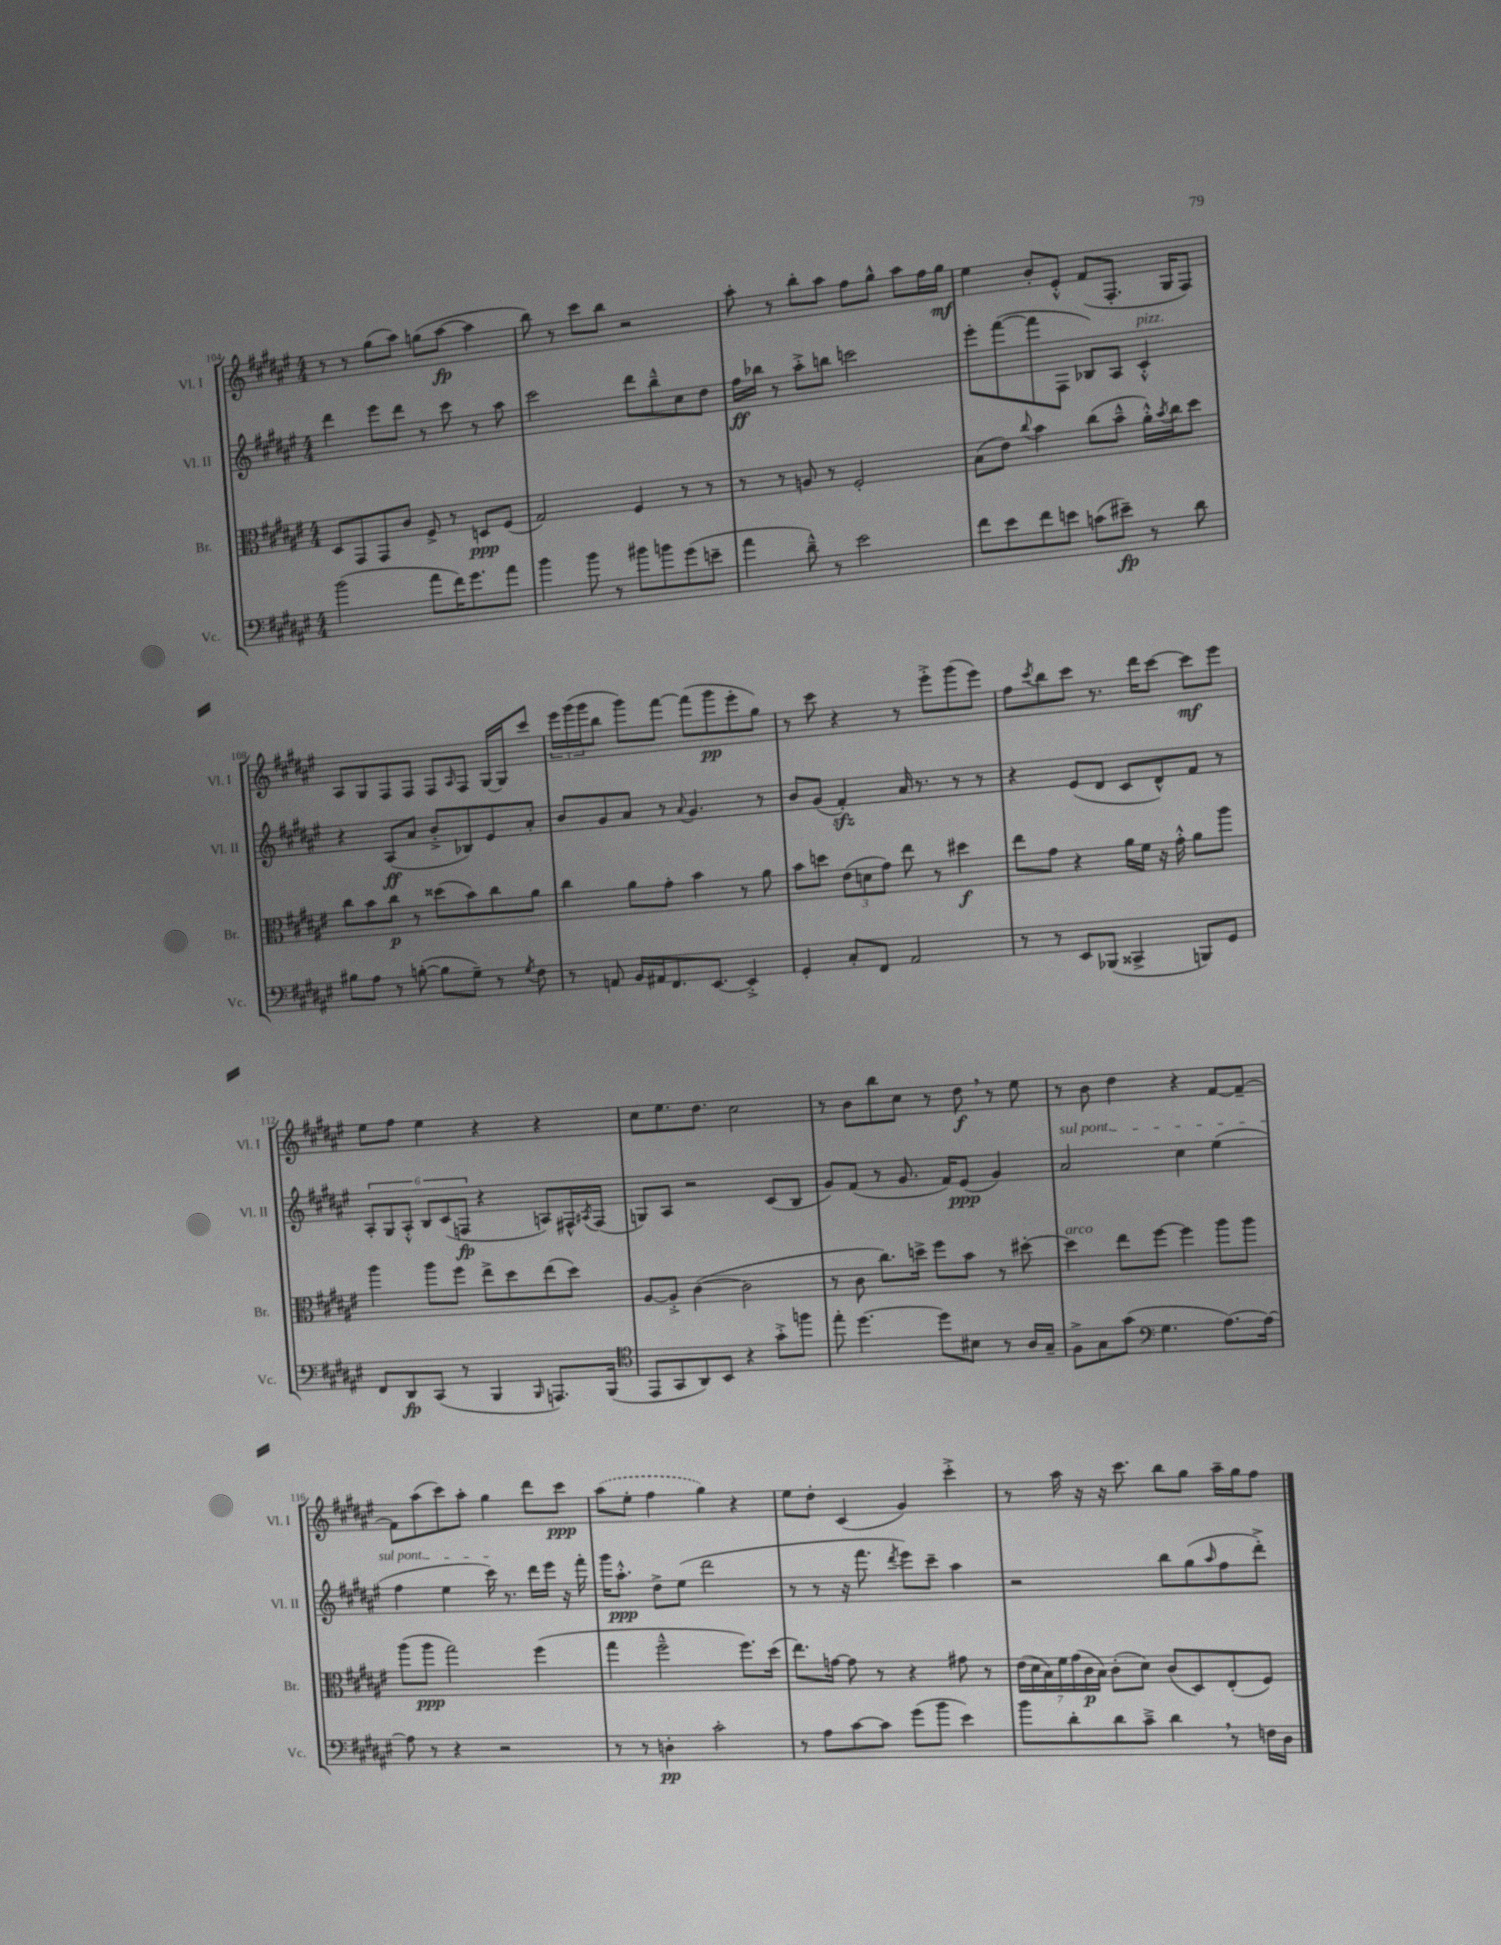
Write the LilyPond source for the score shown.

<<
\new StaffGroup <<
\new Staff = "s0" \with { instrumentName = "Vl. I" shortInstrumentName = "Vl. I" } {
    \clef treble \key fis \major \numericTimeSignature \time 4/4
    r8 r8 gis''8( ais''8) g''8( ais''8~\fp ais''4 |
    b''8) r8 cis'''8 b''8 r2 |
    ais''8-. r8 b''8-. ais''8 fis''8 gis''8-^ ais''8 fis''16 gis''16\mf |
    eis''4 b'8-. eis'8-.-^ fis'8( fis8.-. gis16 fis8) |
    ais8 gis8 fis8 fis8 fis8 \grace { ais16 } fis8 gis16~ gis16 cis'''8 |
    \tuplet 3/2 { eis'''16 gis'''16( gis'''16 } b''8 gis'''8) fis'''8~ fis'''8( gis'''8\pp eis'''8-. gis''8) |
    r8 cis'''8 r4 r8 eis'''8-.-> gis'''8( eis'''8) |
    fis''8 \acciaccatura { cis'''8 } b''8 cis'''8 r8. dis'''16 cis'''8~ cis'''8\mf eis'''8 |
    eis''8 fis''8 eis''4 r4 r4 |
    cis''8 eis''8. dis''8. cis''2 |
    r8 b'8 b''8 cis''8 r8 dis''8\f \breathe r8 eis''8 |
    r8 b'8 dis''4 r4 fis'8~ fis'8~-- |
    fis'8 ais''8( cis'''8) ais''8-. gis''4 dis'''8 cis'''8\ppp |
    \once \slurDashed ais''8( eis''8-. fis''4 gis''4) r4 |
    eis''8 dis''8-. cis'4( gis'4) cis'''4-.-> |
    r8 ais''16 r16 r16 cis'''8. b''8 gis''8 ais''16-- gis''16 fis''8 \bar "|." |
}
\new Staff = "s1" \with { instrumentName = "Vl. II" shortInstrumentName = "Vl. II" } {
    \clef treble \key fis \major \numericTimeSignature \time 4/4
    dis'''4 eis'''8 dis'''8 r8 cis'''8 r8 ais''8 |
    cis'''2 dis'''8 b''8---^ cis''8 dis''8 |
    fis''16\ff bes''16 r8 ais''8-.-> b''8 c'''2 |
    eis'''8-. fis'''8~( fis'''8 fis8 bes8) ais8 cis'4-.-^^\markup { \italic "pizz." } |
    r4 ais8\ff( ais'8 b'8-.-> bes8) eis'8 ais'8-. |
    b'8 gis'8 ais'8 r8 \appoggiatura { ais'8 } gis'4. r8 |
    b'8 gis'8( fis'4-.\sfz) ais'16 r8. r8 r8 |
    r4 eis'8( dis'8 cis'8 dis'8-^) fis'8 r8 |
    \tuplet 6/4 { ais8-. gis8 ais8-.-^ b8 cis'8( f8\fp } r4 a8) fis16-^ \acciaccatura { ais8 } fis16( |
    g8) ais8 r2 cis'8( b8 |
    gis'8) fis'8( r8 gis'8. fis'16) eis'8\ppp( gis'4) |
    \once \override TextSpanner.bound-details.left.text = \markup { \italic "sul pont." } ais'2\startTextSpan cis''4 eis''4( |
    fis''4 eis''4 cis'''16\stopTextSpan) r8. dis'''16 eis'''16 r16 fis'''16-. |
    gis'''16 ais''8.-.-^\ppp dis''8-> eis''8( dis'''2 |
    r8 r8 r16 fis'''8. \acciaccatura { dis'''8 } eis'''8) cis'''8-- ais''4 |
    r2 b''8 gis''8( \grace { ais''16 } fis''8 dis'''8-.->) \bar "|." |
}
\new Staff = "s2" \with { instrumentName = "Br." shortInstrumentName = "Br." } {
    \clef alto \key fis \major \numericTimeSignature \time 4/4
    dis8 gis,8 gis,8 cis'8 fis8-> r8 d8\ppp fis8( |
    gis2) fis4 r8 r8 |
    r8 r8 a8 r8 fis2-. |
    b8( eis'8) \appoggiatura { cis''8 } b'4 cis''8( b'8---^ ais'16-.-^) \acciaccatura { b'8 } cis''16 dis''8 |
    cis''8 b'8 cis''8\p r8 disis''8( b'8) cis''8 ais'8 |
    cis''4 ais'8 gis'8-. b'4 r8 ais'8 |
    b'8 d''8 \tuplet 3/2 { eis'8( d'8 gis'8) } eis''8 r8 dis''4\f |
    eis''8 gis'8 r4 ais'16 fis'16 r16 gis'16-.-^ ais'8 ais''8 |
    ais''4 ais''8 fis''8 eis''8-> dis''8 eis''8( dis''8) |
    ais8~ ais8-.-> cis'4~( cis'2 |
    r8 cis'8 cis''8.) d''16-> fis''8 b'8 r8 dis''8~-. |
    dis''4^\markup { \italic "arco" } eis''8 fis''8~ fis''4 ais''8 ais''8 |
    ais''8( ais''8\ppp gis''2) fis''4( |
    gis''4 fis''2---^ fis''8.) dis''16( |
    eis''8.) g'16~ g'8 r8 r4 gis'8 r8 |
    \tuplet 7/4 { eis'16( dis'16 b16) fis'16 gis'16( cis'16\p b16) } cis'8-.( dis'8) cis'8( dis8) eis8-.( fis8) \bar "|." |
}
\new Staff = "s3" \with { instrumentName = "Vc." shortInstrumentName = "Vc." } {
    \clef bass \key fis \major \numericTimeSignature \time 4/4
    b'2( ais'8 fis'16) gis'8. ais'8 |
    b'4 b'8 r8 bis'8 b'8 gis'8( e'8-- |
    ais'4 dis'8---^) r8 eis'2 |
    fis'8 eis'8 fis'8 e'8 c'8( eis'8--\fp) r8 dis'8 |
    bis8 ais8 r8 b8~-.( b8 gis8--) r8 \acciaccatura { gis8 } fis8 |
    r8 a,8 b,16 ais,16 fis,8. eis,8.~ eis,4-.-> |
    gis,4-. cis8-. fis,8 ais,2 |
    r8 r8 eis,8 bes,,8( cisis,4-> b,,8) gis,8 |
    fis,8 dis,8\fp cis,8( r8 b,,4 \grace { b,,16 } a,,8.) b,,16( |
    \clef tenor eis,8 gis,8 ais,8) b,8 r4 gis'8-.-> f''8 |
    eis''8-. dis''4.~ dis''8 bis8 r8 ais16 gis16-- |
    fis8-> gis8 gis'8( \clef bass gis4. ais8.~) ais16~ |
    ais8 r8 r4 r2 |
    r8 r8 d4-.\pp cis'2-. |
    r8 ais8 cis'8~ cis'8 gis'8( b'8 eis'4) |
    b'8 dis'8-. dis'8 cis'8---> dis'4 \breathe r8 f16 dis16 \bar "|." |
}
>>
>>
\layout { \context { \Score currentBarNumber = #104 } }
